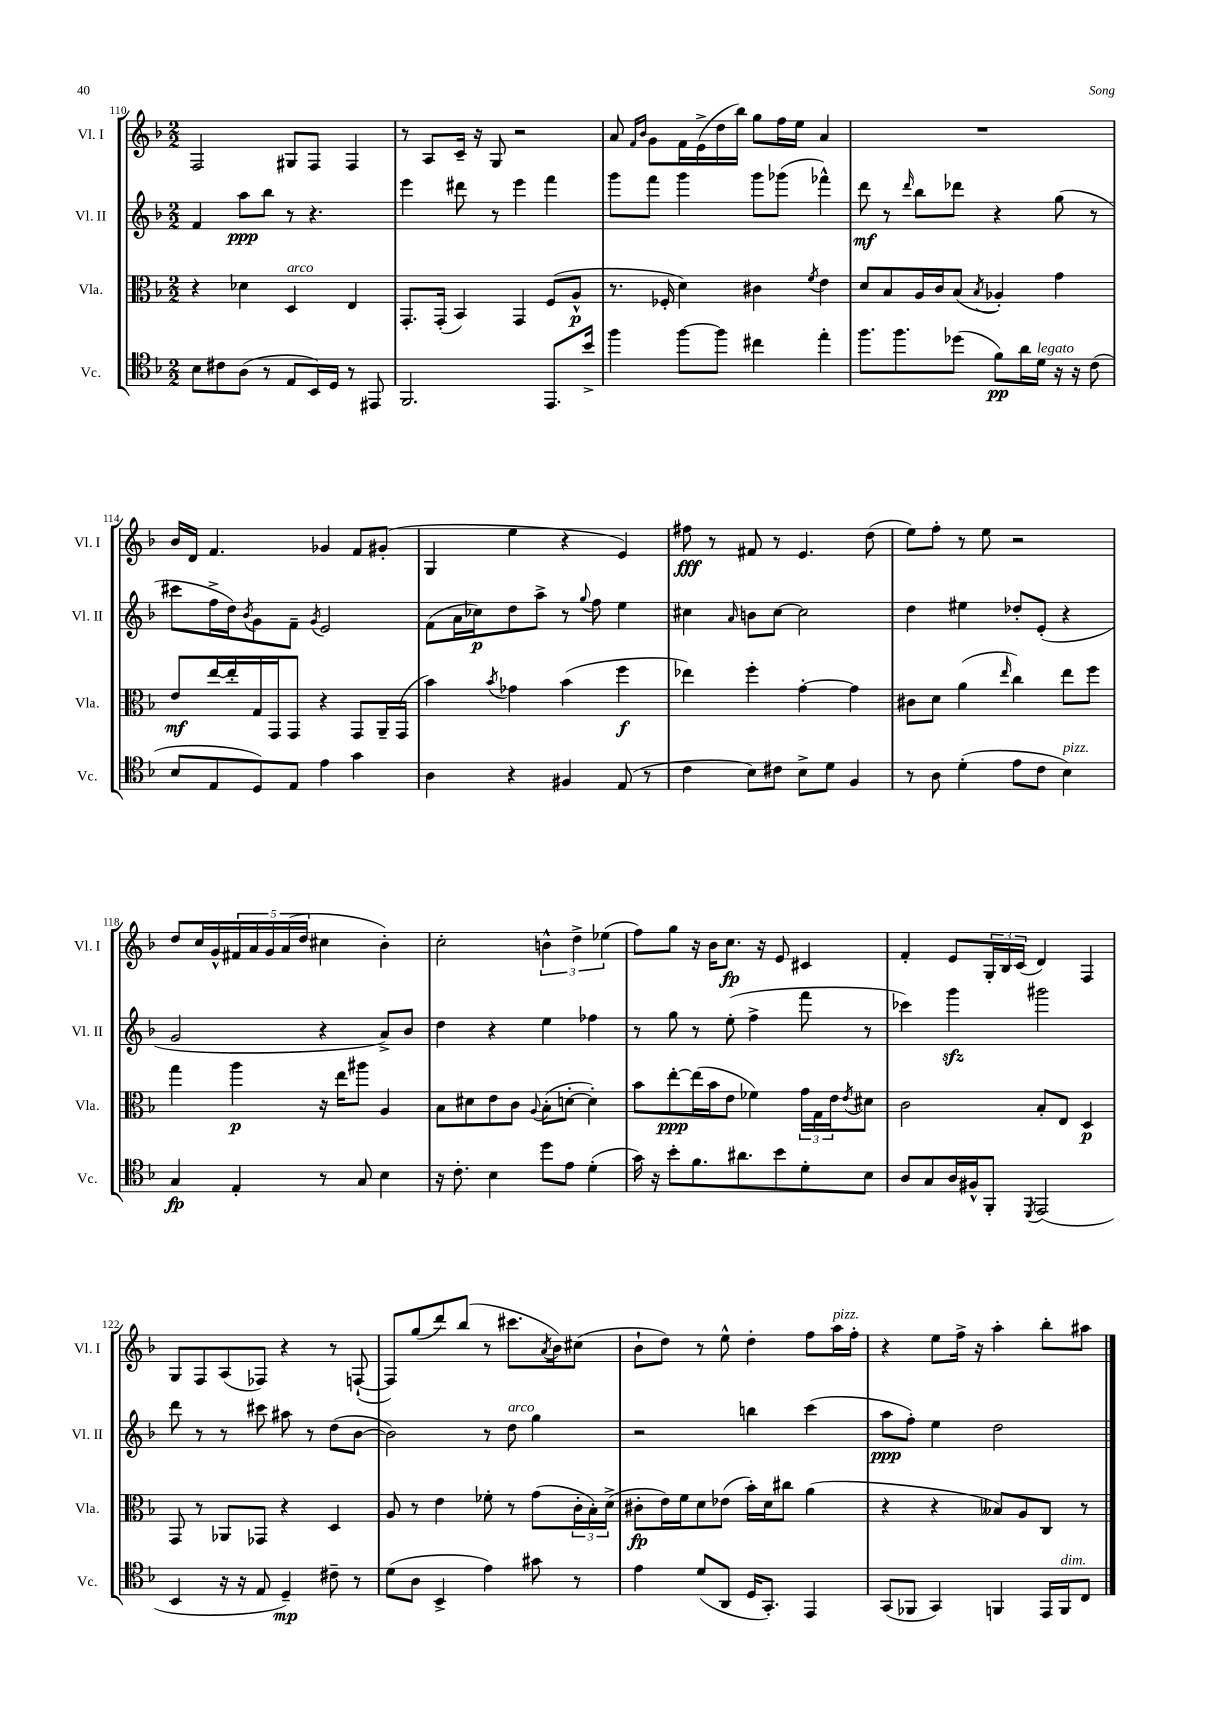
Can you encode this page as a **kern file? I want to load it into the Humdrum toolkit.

**kern	**dynam	**kern	**dynam	**kern	**dynam	**kern	**dynam
*part4	*part4	*part3	*part3	*part2	*part2	*part1	*part1
*staff4	*staff4	*staff3	*staff3	*staff2	*staff2	*staff1	*staff1
*I"Vc.	*	*I"Vla.	*	*I"Vl. II	*	*I"Vl. I	*
*I'Vc.	*	*I'Vla.	*	*I'Vl. II	*	*I'Vl. I	*
*clefC4	*	*clefC3	*	*clefG2	*	*clefG2	*
*k[b-]	*	*k[b-]	*	*k[b-]	*	*k[b-]	*
*M2/2	*	*M2/2	*	*M2/2	*	*M2/2	*
=110	=110	=110	=110	=110	=110	=110	=110
8B-\L	.	4r	.	4f/	.	2F/	.
8c#X\	.	.	.	.	.	.	.
(8A\J	.	4d-X\	.	8aa\L	ppp	.	.
8r	.	.	.	8bb-\J	.	.	.
!	!	!LO:TX:a:i:t=arco	!	!	!	!	!
8E/L	.	4D/	.	8r	.	8G#X/L	.
16BB-/L)	.	.	.	4.r	.	8F/J	.
16D/JJ	.	.	.	.	.	.	.
8r	.	4E/	.	.	.	4F/	.
8EE#X/	.	.	.	.	.	.	.
=111	=111	=111	=111	=111	=111	=111	=111
2.FF/	.	8.GG'/L	.	4eee\	.	8r	.
.	.	.	.	.	.	8A/L	.
.	.	(16GG'/Jk	.	.	.	.	.
.	.	4BB-/)	.	8ddd#X\	.	16c~/Jk	.
.	.	.	.	.	.	16r	.
.	.	.	.	8r	.	8G/	.
.	.	4GG/	.	4eee\	.	2r	.
8.EE/L	.	(8F/L	.	4fff\	.	.	.
.	.	8A^^/J	p	.	.	.	.
16b-^/Jk	.	.	.	.	.	.	.
=112	=112	=112	=112	=112	=112	=112	=112
4ff\	.	8.r	.	8ggg\L	.	8a/	.
.	.	.	.	.	.	16qqf/LL	.
.	.	.	.	.	.	16qqb-/JJ	.
.	.	.	.	8fff\J	.	8g\L	.
.	.	16F-X'/	.	.	.	.	.
[8ff\L	.	4d\)	.	4ggg\	.	16f\L	.
.	.	.	.	.	.	(16e^\	.
8ff\J]	.	.	.	.	.	16dd\	.
.	.	.	.	.	.	16bb-\JJ)	.
4cc#X\	.	4c#X\	.	8ggg\L	.	8gg\L	.
.	.	.	.	(8ggg-X\J	.	16ff\L	.
.	.	.	.	.	.	16ee\JJ	.
.	.	8qf/	.	.	.	.	.
4ee'\	.	4e\	.	4fff-X^^\)	.	4a/	.
=113	=113	=113	=113	=113	=113	=113	=113
8.ff\L	.	8d/L	.	8ddd\	mf	1r	.
.	.	8B-/	.	8r	.	.	.
8.ff\	.	.	.	.	.	.	.
.	.	.	.	16qqddd/	.	.	.
.	.	16A/L	.	8bb-\L	.	.	.
.	.	16c/J	.	.	.	.	.
(8dd-X\J	.	(8B-/J	.	8ddd-X\J	.	.	.
.	.	8qB-/	.	.	.	.	.
8f\L)	pp	4A-X'/)	.	4r	.	.	.
16a\L	.	.	.	.	.	.	.
!LO:TX:a:i:t=legato	!	!	!	!	!	!	!
16d\JJ	.	.	.	.	.	.	.
16r	.	4g\	.	(8gg\	.	.	.
16r	.	.	.	.	.	.	.
(8c\	.	.	.	8r	.	.	.
!!LO:LB:g=z
=114	=114	=114	=114	=114	=114	=114	=114
8B-/L	.	8e/L	mf	8ccc#X\L	.	16b-/LL	.
.	.	.	.	.	.	16d/JJ	.
8E/	.	[16ee/L	.	16ff^\L	.	4.f/	.
.	.	16ee'/]	.	16dd\J)	.	.	.
.	.	.	.	8qb-/	.	.	.
8D/)	.	16G/	.	8g\	.	.	.
.	.	16GG/J	.	.	.	.	.
8E/J	.	8GG/J	.	8f~\J	.	.	.
.	.	.	.	8qg/	.	.	.
4e\	.	4r	.	2e/	.	4g-X/	.
4g\	.	8GG/L	.	.	.	8f/L	.
.	.	16AA~/L	.	.	.	(8g#X'/J	.
.	.	(16GG/JJ	.	.	.	.	.
=115	=115	=115	=115	=115	=115	=115	=115
4A\	.	4b-\)	.	(8f\L	.	4G/	.
.	.	.	.	16a\L	.	.	.
.	.	.	.	16cc-X\J)	p	.	.
.	.	8qb-/	.	.	.	.	.
4r	.	4g-X\	.	8dd\	.	4ee\	.
.	.	.	.	8aa^\J	.	.	.
4F#X/	.	(4b-\	.	8r	.	4r	.
.	.	.	.	8qqgg/	.	.	.
.	.	.	.	8ff\	.	.	.
(8E/	.	4ff\	f	4ee\	.	4e/)	.
8r	.	.	.	.	.	.	.
=116	=116	=116	=116	=116	=116	=116	=116
4c\	.	4ee-X\)	.	4cc#X\	.	8ff#X\	fff
.	.	.	.	.	.	8r	.
.	.	.	.	16qqa/	.	.	.
8B-\L)	.	4ff'\	.	8bn\L	.	8f#X/	.
8c#X\J	.	.	.	[8cc#\J	.	8r	.
8B-^\L	.	[4g'\	.	2cc#\]	.	4.e/	.
8d\J	.	.	.	.	.	.	.
4F/	.	4g\]	.	.	.	.	.
.	.	.	.	.	.	(8dd\	.
=117	=117	=117	=117	=117	=117	=117	=117
8r	.	8c#X\L	.	4dd\	.	8ee\L)	.
8A\	.	8d\J	.	.	.	8ff'\J	.
(4d'\	.	(4a\	.	4ee#X\	.	8r	.
.	.	.	.	.	.	8ee\	.
.	.	16qqee/	.	.	.	.	.
8e\L	.	4cc\)	.	8dd-X'/L	.	2r	.
8c\J	.	.	.	(8e'/J	.	.	.
!LO:TX:a:i:t=pizz.	!	!	!	!	!	!	!
4B-\)	.	8ee\L	.	4r	.	.	.
.	.	8ff\J	.	.	.	.	.
!!LO:LB:g=z
=118	=118	=118	=118	=118	=118	=118	=118
4G/	fp	4gg\	.	2g/	.	8dd/L	.
.	.	.	.	.	.	16cc/L	.
.	.	.	.	.	.	16g^^/	.
4E'/	.	4aa\	p	.	.	20f#X/	.
.	.	.	.	.	.	20a/	.
.	.	.	.	.	.	20g/	.
.	.	.	.	.	.	(20a/	.
.	.	.	.	.	.	20dd/JJ	.
8r	.	16r	.	4r	.	4cc#X\	.
.	.	16ee\KL	.	.	.	.	.
8G/	.	8aa#X\J	.	.	.	.	.
4B-\	.	4A/	.	8a^/L)	.	4b-'\)	.
.	.	.	.	8b-/J	.	.	.
=119	=119	=119	=119	=119	=119	=119	=119
16r	.	8B-\L	.	4dd\	.	2cc'\	.
8.c'\	.	.	.	.	.	.	.
.	.	8d#X\	.	.	.	.	.
4B-\	.	8e\	.	4r	.	.	.
.	.	8c\J	.	.	.	.	.
.	.	8qqA/	.	.	.	.	.
8dd\L	.	(8B-'\L	.	4ee\	.	6bn^^\	.
8e\J	.	[8dn'\J	.	.	.	.	.
.	.	.	.	.	.	6dd^\	.
(4d'\	.	4d'\])	.	4ff-X\	.	.	.
.	.	.	.	.	.	(6ee-X\	.
=120	=120	=120	=120	=120	=120	=120	=120
16g\)	.	8b-\L	.	8r	.	8ff\L)	.
16r	.	.	.	.	.	.	.
8b-'\L	.	[8ee'\	ppp	8gg\	.	8gg\J	.
8.f\	.	(16ee\L]	.	8r	.	16r	.
.	.	16b-\J	.	.	.	16b-\KL	.
.	.	8e\J	.	(8ee'\	.	8.cc\J	fp
8.a#X\	.	.	.	.	.	.	.
.	.	4f-X\)	.	4ff^\	.	.	.
.	.	.	.	.	.	16r	.
8b-\	.	.	.	.	.	8e/	.
8d'\	.	24g\LL	.	8fff\	.	4c#X/	.
.	.	24G\	.	.	.	.	.
.	.	24e\J	.	.	.	.	.
.	.	8qe/	.	.	.	.	.
8B-\J	.	8d#X\J	.	8r	.	.	.
=121	=121	=121	=121	=121	=121	=121	=121
8A/L	.	2c\	.	4ccc-X\)	.	4f'/	.
8G/	.	.	.	.	.	.	.
16A/L	.	.	.	4gggzz\	.	8e/L	.
16F#X^^/J	.	.	.	.	.	.	.
8FF'/J	.	.	.	.	.	24G'/L	.
.	.	.	.	.	.	24B-/	.
.	.	.	.	.	.	(24c/JJ	.
8qDD/	.	.	.	.	.	.	.
(2EE/	.	8B-'/L	.	2ggg#X\	.	4d/)	.
.	.	8E/J	.	.	.	.	.
.	.	4D/	p	.	.	4F/	.
!!LO:LB:g=z
=122	=122	=122	=122	=122	=122	=122	=122
4BB-/	.	8GG/	.	8ddd\	.	8G/L	.
.	.	8r	.	8r	.	8F/	.
16r	.	8AA-X/L	.	8r	.	(8A/	.
16r	.	.	.	.	.	.	.
8E/	.	8GG-X/J	.	8ccc#X\	.	8F-X/J)	.
4D~/)	mp	4r	.	8aa#X\	.	4r	.
.	.	.	.	8r	.	.	.
8c#X~\	.	4D/	.	(8dd\L	.	8r	.
8r	.	.	.	[8b-\J	.	([8Fn`/	.
=123	=123	=123	=123	=123	=123	=123	=123
(8d\L	.	8A/	.	2b-\])	.	8F/L])	.
8A\J	.	8r	.	.	.	(8gg/	.
4BB-^/	.	4e\	.	.	.	8ddd/)	.
.	.	.	.	.	.	(8bb-/J	.
4e\)	.	8f-X'\	.	8r	.	8r	.
!	!	!	!	!LO:TX:a:i:t=arco	!	!	!
.	.	8r	.	8dd\	.	8.ccc#X\L	.
8g#X\	.	(8g\L	.	4gg\	.	.	.
.	.	.	.	.	.	8qa/	.
.	.	.	.	.	.	16b-\k)	.
8r	.	24c'\L	.	.	.	(8cc#X\J	.
.	.	24B-'\)	.	.	.	.	.
.	.	(24d^\JJ	.	.	.	.	.
=124	=124	=124	=124	=124	=124	=124	=124
4e\	.	8c#X'\L	fp	2r	.	8b-`\L	.
.	.	16e\L)	.	.	.	8dd\J)	.
.	.	16f\J	.	.	.	.	.
(8d/L	.	8d\	.	.	.	8r	.
8AA/J	.	(8e-X\J	.	.	.	8ee^^\	.
16D/KL	.	16b-'\LL)	.	4bbn\	.	4dd'\	.
8.GG'/J)	.	16d\J	.	.	.	.	.
.	.	8cc#X\J	.	.	.	.	.
4EE/	.	(4a\	.	(4ccc\	.	8ff\L	.
!	!	!	!	!	!	!LO:TX:a:i:t=pizz.	!
.	.	.	.	.	.	16aa\L	.
.	.	.	.	.	.	16ff'\JJ	.
=125	=125	=125	=125	=125	=125	=125	=125
(8GG/L	.	4r	.	8aa\L	ppp	4r	.
8FF-X/J	.	.	.	8ff'\J)	.	.	.
4GG/)	.	4r	.	4ee\	.	8ee\L	.
.	.	.	.	.	.	16ff^\Jk	.
.	.	.	.	.	.	16r	.
4FFn/	.	8B--X/L)	.	2dd\	.	4aa'\	.
.	.	8A/	.	.	.	.	.
16EE/LL	.	8C/J	.	.	.	8bb-'\L	.
!LO:TX:a:i:t=dim.	!	!	!	!	!	!	!
16FF/J	.	.	.	.	.	.	.
8C/J	.	8r	.	.	.	8aa#X\J	.
==	==	==	==	==	==	==	==
*-	*-	*-	*-	*-	*-	*-	*-
